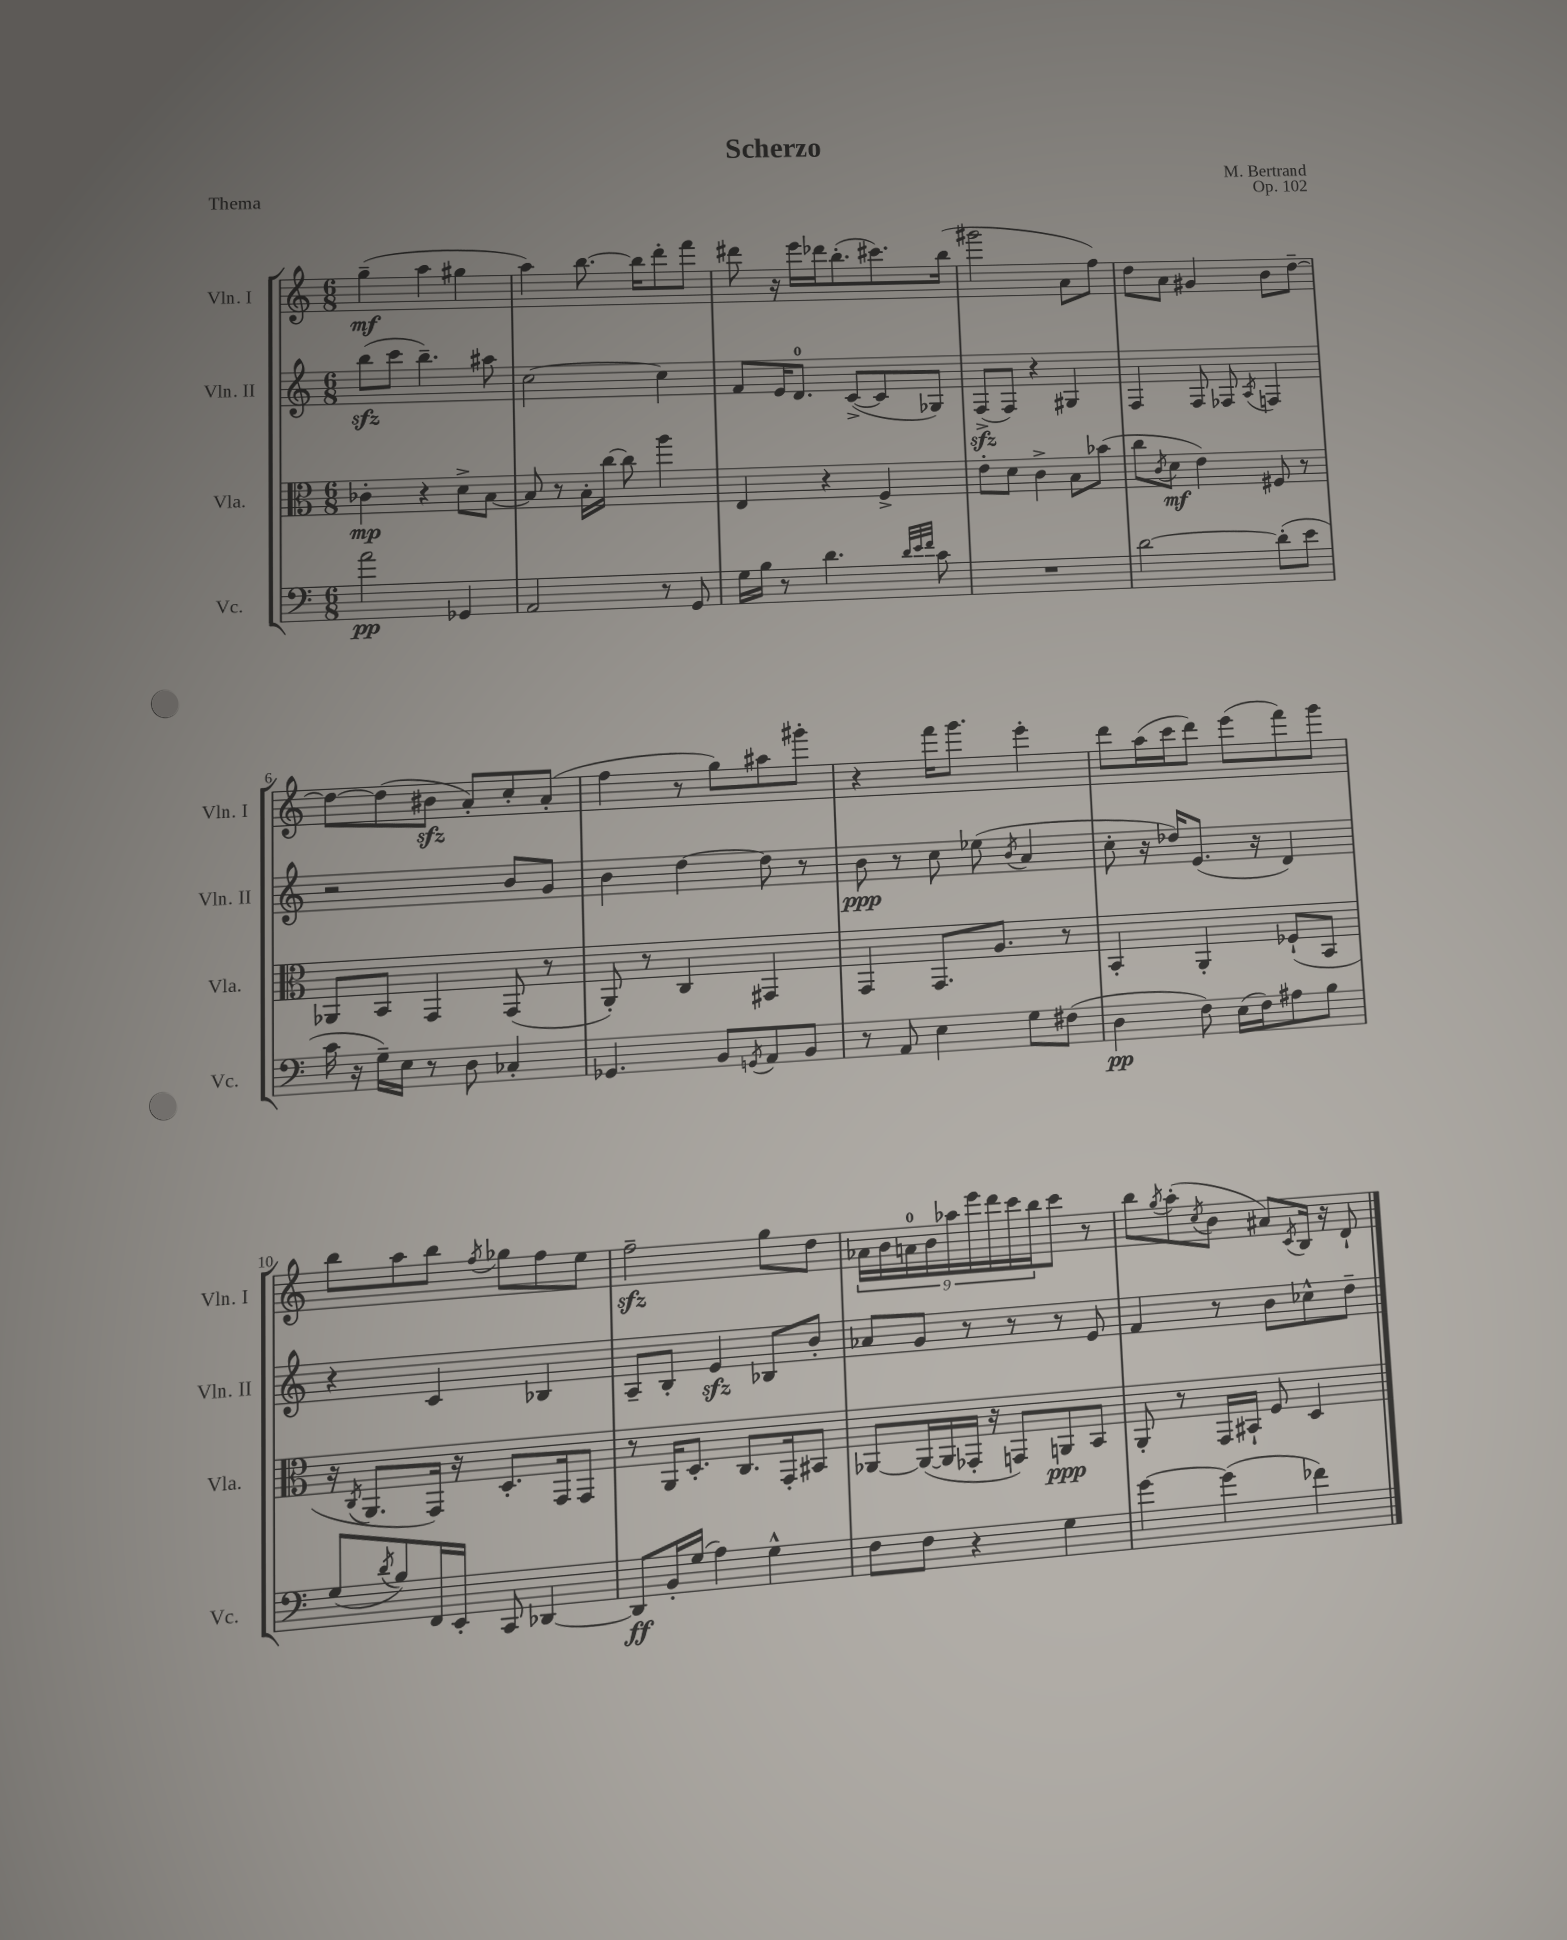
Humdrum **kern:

**kern	**dynam	**kern	**dynam	**kern	**dynam	**kern	**dynam
*part4	*part4	*part3	*part3	*part2	*part2	*part1	*part1
*staff4	*staff4	*staff3	*staff3	*staff2	*staff2	*staff1	*staff1
*I"Vc.	*	*I"Vla.	*	*I"Vln. II	*	*I"Vln. I	*
*I'Vc.	*	*I'Vla.	*	*I'Vln. II	*	*I'Vln. I	*
*clefF4	*	*clefC3	*	*clefG2	*	*clefG2	*
*k[]	*	*k[]	*	*k[]	*	*k[]	*
*M6/8	*	*M6/8	*	*M6/8	*	*M6/8	*
=1	=1	=1	=1	=1	=1	=1	=1
2a\	pp	4c-X'\	mp	(8bbzz\L	.	(4gg~\	mf
.	.	.	.	8ccc\J	.	.	.
.	.	4r	.	4.bb~\)	.	4aa\	.
4GG-X/	.	8d^\L	.	.	.	4gg#X\	.
.	.	[8B\J	.	8aa#X\	.	.	.
=2	=2	=2	=2	=2	=2	=2	=2
2AA/	.	8B/]	.	[2cc\	.	4aa\)	.
.	.	8r	.	.	.	.	.
.	.	16B'\LL	.	.	.	[8.bb\	.
.	.	[16cc\JJ	.	.	.	.	.
.	.	8cc\]	.	.	.	.	.
.	.	.	.	.	.	16bb\KL]	.
8r	.	4aa\	.	4cc\]	.	8ddd'\	.
8GG/	.	.	.	.	.	8fff\J	.
=3	=3	=3	=3	=3	=3	=3	=3
16G\LL	.	4E/	.	8f/L	.	8ddd#X\	.
16B\JJ	.	.	.	.	.	.	.
8r	.	.	.	16e/K	.	16r	.
.	.	.	.	8.d/J	.	16eee\LL	.
4.d\	.	4r	.	.	.	16ddd-X\J	.
.	.	.	.	.	.	(8.bb'\	.
.	.	.	.	([8c^/L	.	.	.
.	.	4F^/	.	8c/]	.	8.ccc#X\)	.
32qqd/LLL	.	.	.	.	.	.	.
32qqe/	.	.	.	.	.	.	.
32qqf/JJJ	.	.	.	.	.	.	.
8c\	.	.	.	8G-X/J)	.	.	.
.	.	.	.	.	.	(16bb\Jk	.
=4	=4	=4	=4	=4	=4	=4	=4
2.r	.	8e'\L	.	(8Fzz^/L	.	2ggg#X\	.
.	.	8d\J	.	8F/J)	.	.	.
.	.	4c^\	.	4r	.	.	.
.	.	8B\L	.	4G#X/	.	8a\L	.
.	.	(8b-X\J	.	.	.	8ff\J)	.
=5	=5	=5	=5	=5	=5	=5	=5
[2d\	.	8cc\L	.	4F/	.	8dd\L	.
.	.	8qc/	.	.	.	.	.
.	.	8d\J	mf	.	.	8a\J	.
.	.	4e\)	.	8F/	.	4g#X/	.
.	.	.	.	8F-X/	.	.	.
.	.	.	.	8qA/	.	.	.
(8d'\L]	.	8F#X/	.	4Fn/	.	8b\L	.
8e\J	.	8r	.	.	.	[8dd~\J	.
!!LO:LB:g=z
=6	=6	=6	=6	=6	=6	=6	=6
16c\	.	8AA-X/L	.	2r	.	8dd\L_	.
16r	.	.	.	.	.	.	.
16G~\LL)	.	8BB/J	.	.	.	(8dd\]	.
16E\JJ	.	.	.	.	.	.	.
8r	.	4GG/	.	.	.	8b#Xzz\J	.
8D\	.	.	.	.	.	8a'/L)	.
4C-X'/	.	(8GG/	.	8b/L	.	8cc'/	.
.	.	8r	.	8g/J	.	(8a'/J	.
=7	=7	=7	=7	=7	=7	=7	=7
4.GG-X/	.	8AA'/)	.	4b\	.	4ff\	.
.	.	8r	.	.	.	.	.
.	.	4C/	.	[4dd\	.	8r	.
8BB/L	.	.	.	.	.	8gg\L)	.
8qGGn/	.	.	.	.	.	.	.
8AA/	.	4GG#X/	.	8dd\]	.	8aa#X\	.
8BB/J	.	.	.	8r	.	8ggg#X'\J	.
=8	=8	=8	=8	=8	=8	=8	=8
8r	.	4GG/	.	8b\	ppp	4r	.
8AA/	.	.	.	8r	.	.	.
4E\	.	8.GG/L	.	8cc\	.	16fff\KL	.
.	.	.	.	.	.	8.ggg\J	.
.	.	.	.	(8ee-X\	.	.	.
.	.	8.A/J	.	.	.	.	.
.	.	.	.	8qb/	.	.	.
8G\L	.	.	.	4a/	.	4eee'\	.
(8F#X\J	.	8r	.	.	.	.	.
=9	=9	=9	=9	=9	=9	=9	=9
4D\	pp	4BB'/	.	8cc'\	.	8ddd\L	.
.	.	.	.	16r	.	(16aa\L	.
.	.	.	.	16dd-X/KL)	.	16ccc\J	.
8F\)	.	4AA'/	.	(8.e/J	.	8ddd\J)	.
(16E\LL	.	.	.	.	.	(8eee\L	.
16F\J)	.	.	.	16r	.	.	.
8A#X\	.	(8F-X`/L	.	4d/)	.	8fff\)	.
8B\J	.	8BB/J	.	.	.	8ggg\J	.
!!LO:LB:g=z
=10	=10	=10	=10	=10	=10	=10	=10
(8G/L	.	16r	.	4r	.	8bb\L	.
.	.	8qC/	.	.	.	.	.
.	.	8.AA/L	.	.	.	.	.
8qd/	.	.	.	.	.	.	.
8B/)	.	.	.	.	.	8aa\	.
16FF/L	.	16GG/Jk)	.	4c/	.	8bb\J	.
16EE'/JJ	.	16r	.	.	.	.	.
.	.	.	.	.	.	8qff/	.
8CC/	.	8.D'/L	.	.	.	8gg-X\L	.
[4DD-X/	.	.	.	4B-X/	.	8ff\	.
.	.	16GG/k	.	.	.	.	.
.	.	8GG/J	.	.	.	8ee\J	.
=11	=11	=11	=11	=11	=11	=11	=11
8DD-/L]	ff	8r	.	8A~/L	.	2ffzz~\	.
16BB'/L	.	16AA/KL	.	8B'/J	.	.	.
(16G/JJ	.	8.D'/J	.	.	.	.	.
4A\)	.	.	.	4ezz/	.	.	.
.	.	8.C/L	.	.	.	.	.
4G^^\	.	.	.	8B-X/L	.	8gg\L	.
.	.	16GG'/k	.	.	.	.	.
.	.	8BB#X/J	.	8b'/J	.	8dd\J	.
=12	=12	=12	=12	=12	=12	=12	=12
8F\L	.	[8AA-X/L	.	8a-X/L	.	18a-X\LL	.
.	.	.	.	.	.	18b\	.
.	.	.	.	.	.	18an\	.
8F\J	.	(16AA-/L_	.	8g/J	.	.	.
.	.	.	.	.	.	18b\	.
.	.	16AA-/]	.	.	.	.	.
.	.	.	.	.	.	18aa-X\	.
4r	.	16GG-X'/JJ	.	8r	.	.	.
.	.	.	.	.	.	18eee\	.
.	.	16r	.	.	.	.	.
.	.	.	.	.	.	18ddd\	.
.	.	8GGn/L)	.	8r	.	.	.
.	.	.	.	.	.	18ccc\	.
.	.	.	.	.	.	18bb\J	.
4G\	.	8AAn/	ppp	8r	.	8ccc\J	.
.	.	8BB/J	.	8e/	.	8r	.
=13	=13	=13	=13	=13	=13	=13	=13
[4g\	.	8AA'/	.	4f/	.	8bb\L	.
.	.	.	.	.	.	8qgg/	.
.	.	8r	.	.	.	(8aa'\	.
.	.	.	.	.	.	8qcc/	.
(4g\]	.	16GG/LL	.	8r	.	8b\J	.
.	.	16BB#X`/JJ	.	.	.	.	.
.	.	8F/	.	8b\L	.	8a#X/L)	.
.	.	.	.	.	.	8qc/	.
4f-X\)	.	4D/	.	8cc-X^^\	.	16B/Jk	.
.	.	.	.	.	.	16r	.
.	.	.	.	8dd~\J	.	8d`/	.
==	==	==	==	==	==	==	==
*-	*-	*-	*-	*-	*-	*-	*-
